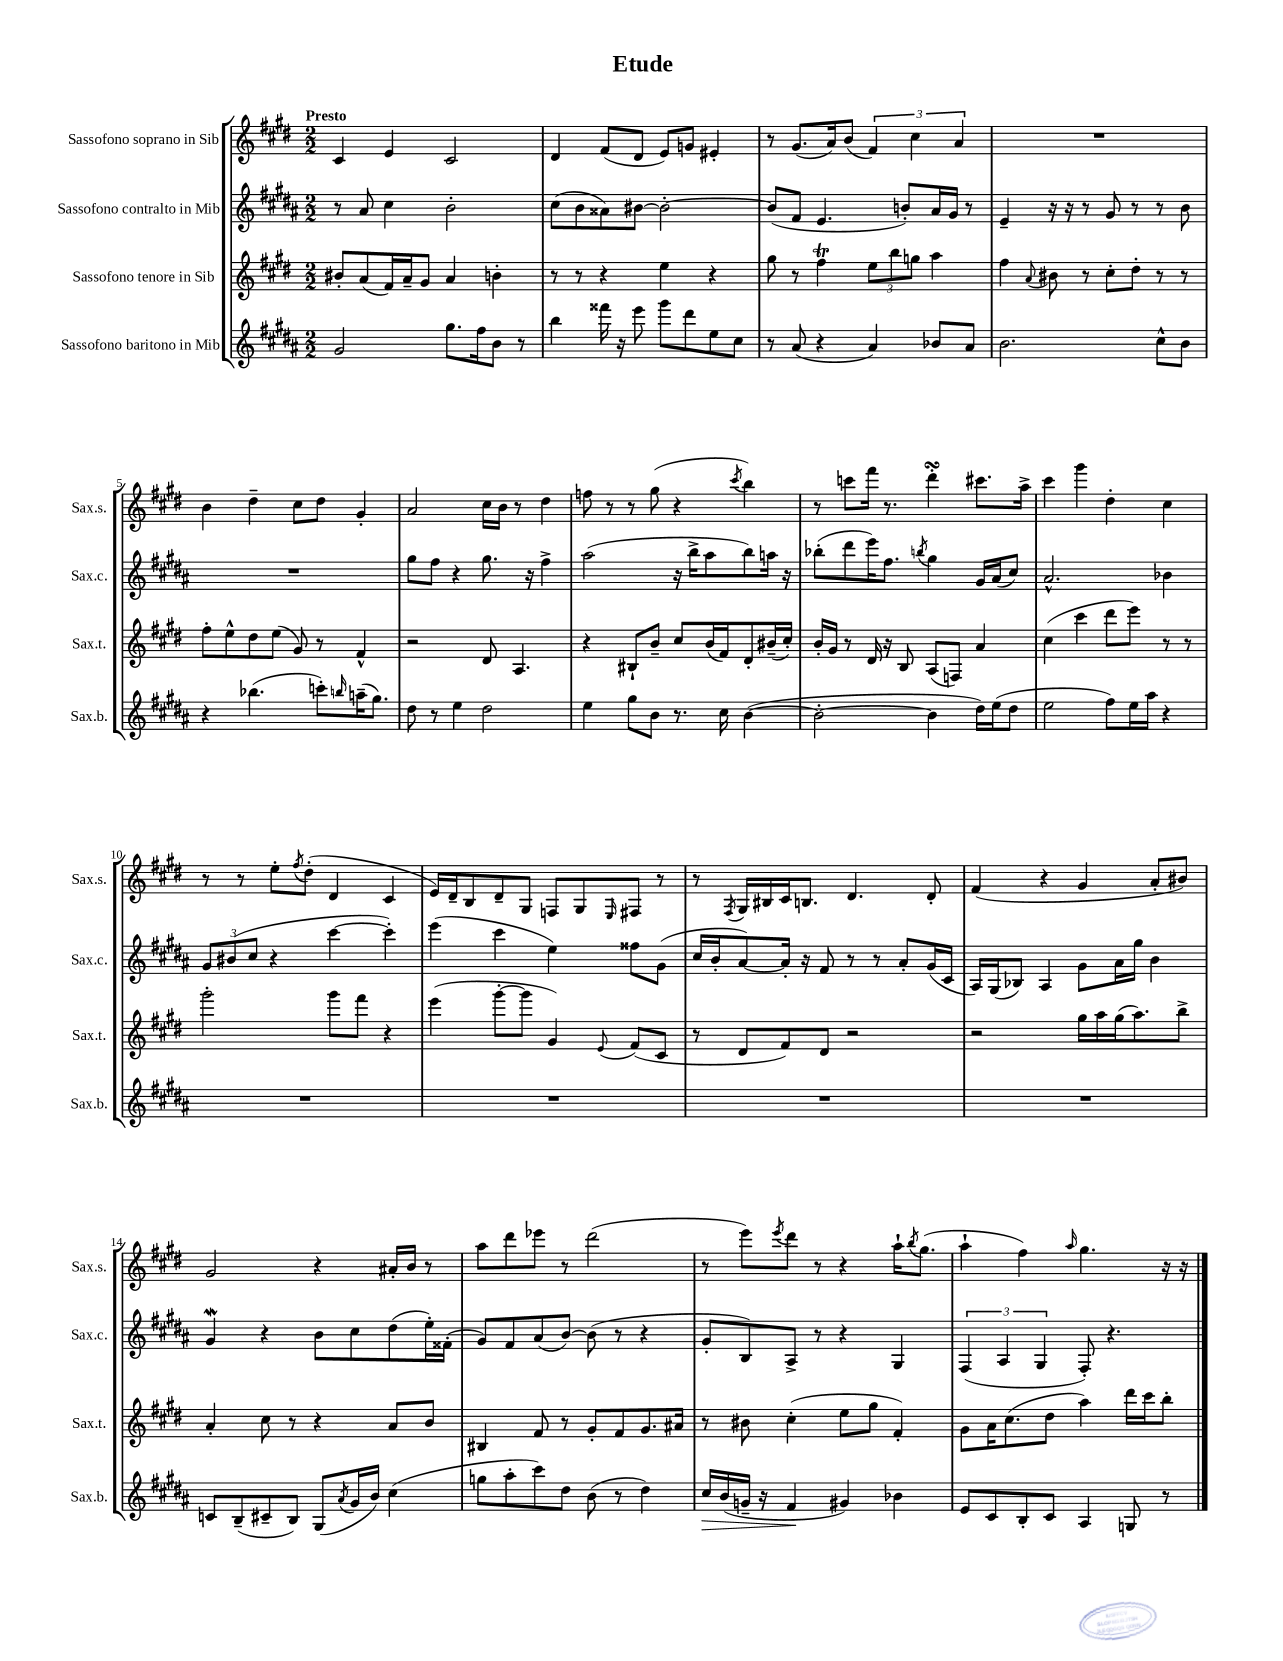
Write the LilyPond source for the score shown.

\header { title = "Etude" }
<<
\new StaffGroup <<
\new Staff = "s0" \with { instrumentName = "Sassofono soprano in Sib" shortInstrumentName = "Sax.s." } {
    \clef treble \key e \major \numericTimeSignature \time 2/2 \tempo "Presto"
    cis'4 e'4 cis'2 |
    dis'4 fis'8( dis'8 e'8) g'8 eis'4-. |
    r8 gis'8.( a'16) b'8( \tuplet 3/2 { fis'4) cis''4 a'4 } |
    R1 |
    b'4 dis''4-- cis''8 dis''8 gis'4-. |
    a'2 cis''16 b'16 r8 dis''4 |
    f''8 r8 r8 gis''8( r4 \acciaccatura { cis'''8 } b''4) |
    r8 c'''8 fis'''16 r8. dis'''4-.\turn cis'''8. a''16-> |
    cis'''4 gis'''4 dis''4-. cis''4 |
    r8 r8 e''8-. \acciaccatura { fis''8 } dis''8-.( dis'4 cis'4 |
    e'16) dis'16-- b8 dis'8-- gis8 f8 gis8 \grace { e16 } fis8 r8 |
    r8 \acciaccatura { fis8 } gis16 bis16 cis'16 b8. dis'4. dis'8-. |
    fis'4( r4 gis'4 a'8-. bis'8) |
    gis'2 r4 ais'16-. b'16 r8 |
    a''8 dis'''8 ees'''8 r8 dis'''2( |
    r8 e'''8) \acciaccatura { e'''8 } dis'''8 r8 r4 a''16-! \acciaccatura { b''8 } gis''8.( |
    a''4-! fis''4) \grace { a''16 } gis''4. r16 r16 \bar "|." |
}
\new Staff = "s1" \with { instrumentName = "Sassofono contralto in Mib" shortInstrumentName = "Sax.c." } {
    \clef treble \key b \major \numericTimeSignature \time 2/2
    r8 ais'8 cis''4 b'2-. |
    cis''8( b'8 aisis'8) bis'8~ bis'2~-. |
    bis'8( fis'8 e'4. b'8-.) ais'16 gis'16 r8 |
    e'4-- r16 r16 r8 gis'8 r8 r8 b'8 |
    R1 |
    gis''8 fis''8 r4 gis''8. r16 fis''4-> |
    ais''2( r16 b''16-> ais''8 b''8) a''16 r16 |
    bes''8-.( dis'''8 e'''16) fis''8. \acciaccatura { b''8 } gis''4 gis'16 ais'16( cis''8) |
    ais'2.-^ bes'4 |
    \tuplet 3/2 { gis'8 bis'8( cis''8 } r4 cis'''4~ cis'''4-.) |
    e'''4( cis'''4 e''4) fisis''8 gis'8( |
    cis''16 b'16-. ais'8~) ais'16-. r16 fis'8 r8 r8 ais'8-. gis'16( cis'16 |
    ais16) gis16( bes8) ais4 gis'8 ais'16 gis''16 b'4 |
    gis'4\mordent r4 b'8 cis''8 dis''8( e''16-.) fisis'16-.( |
    gis'8) fis'8 ais'8( b'8~) b'8( r8 r4 |
    gis'8-. b8) ais8-> r8 r4 gis4 |
    \tuplet 3/2 { fis4( ais4 gis4 } fis8-.) r4. \bar "|." |
}
\new Staff = "s2" \with { instrumentName = "Sassofono tenore in Sib" shortInstrumentName = "Sax.t." } {
    \clef treble \key e \major \numericTimeSignature \time 2/2
    bis'8-. a'8( fis'16) a'16-- gis'8 a'4 b'4-. |
    r8 r8 r4 e''4 r4 |
    gis''8 r8 fis''4\trill \tuplet 3/2 { e''8 b''8 g''8 } a''4 |
    fis''4 \appoggiatura { a'8 } bis'8 r8 cis''8-. dis''8-. r8 r8 |
    fis''8-. e''8-^ dis''8 e''8( gis'8) r8 fis'4-^ |
    r2 dis'8 a4. |
    r4 bis8-! b'8-- cis''8 b'16( fis'16) dis'8-. bis'16--( cis''16-.) |
    b'16-. gis'16 r8 dis'16 r16 b8 a8( f8) a'4 |
    cis''4( cis'''4 dis'''8 e'''8) r8 r8 |
    gis'''2-. gis'''8 fis'''8 r4 |
    e'''4( gis'''8~-. gis'''8 gis'4) \appoggiatura { e'8 } fis'8( cis'8 |
    r8 dis'8 fis'8) dis'8 r2 |
    r2 gis''16 a''16 gis''16( a''8.) b''8-> |
    a'4-. cis''8 r8 r4 a'8 b'8 |
    bis4 fis'8 r8 gis'8-. fis'8 gis'8. ais'16 |
    r8 bis'8 cis''4-.( e''8 gis''8 fis'4-.) |
    gis'8 a'16 cis''8.( dis''8 a''4) dis'''16 cis'''16 b''8-. \bar "|." |
}
\new Staff = "s3" \with { instrumentName = "Sassofono baritono in Mib" shortInstrumentName = "Sax.b." } {
    \clef treble \key b \major \numericTimeSignature \time 2/2
    gis'2 gis''8. fis''16 b'8 r8 |
    b''4 fisis'''16 r16 e'''8 gis'''8 dis'''8 e''8 cis''8 |
    r8 ais'8( r4 ais'4) bes'8 ais'8 |
    b'2. cis''8-^ b'8 |
    r4 bes''4.( c'''8-.) \grace { b''16 } a''16--( gis''8.) |
    dis''8 r8 e''4 dis''2 |
    e''4 gis''8 b'8 r8. cis''16 b'4~( |
    b'2~-. b'4 dis''16) e''16( dis''8 |
    e''2 fis''8) e''16 ais''16 r4 |
    R1 |
    R1 |
    R1 |
    R1 |
    c'8 b8--( cis'8-- b8) gis8( \acciaccatura { ais'8 } gis'16 b'16) cis''4( |
    g''8 ais''8-. cis'''8) dis''8 b'8( r8 dis''4) |
    cis''16\> b'16( g'16-- r16 fis'4\! gis'4) bes'4 |
    e'8 cis'8 b8-. cis'8 ais4 g8 r8 \bar "|." |
}
>>
>>
